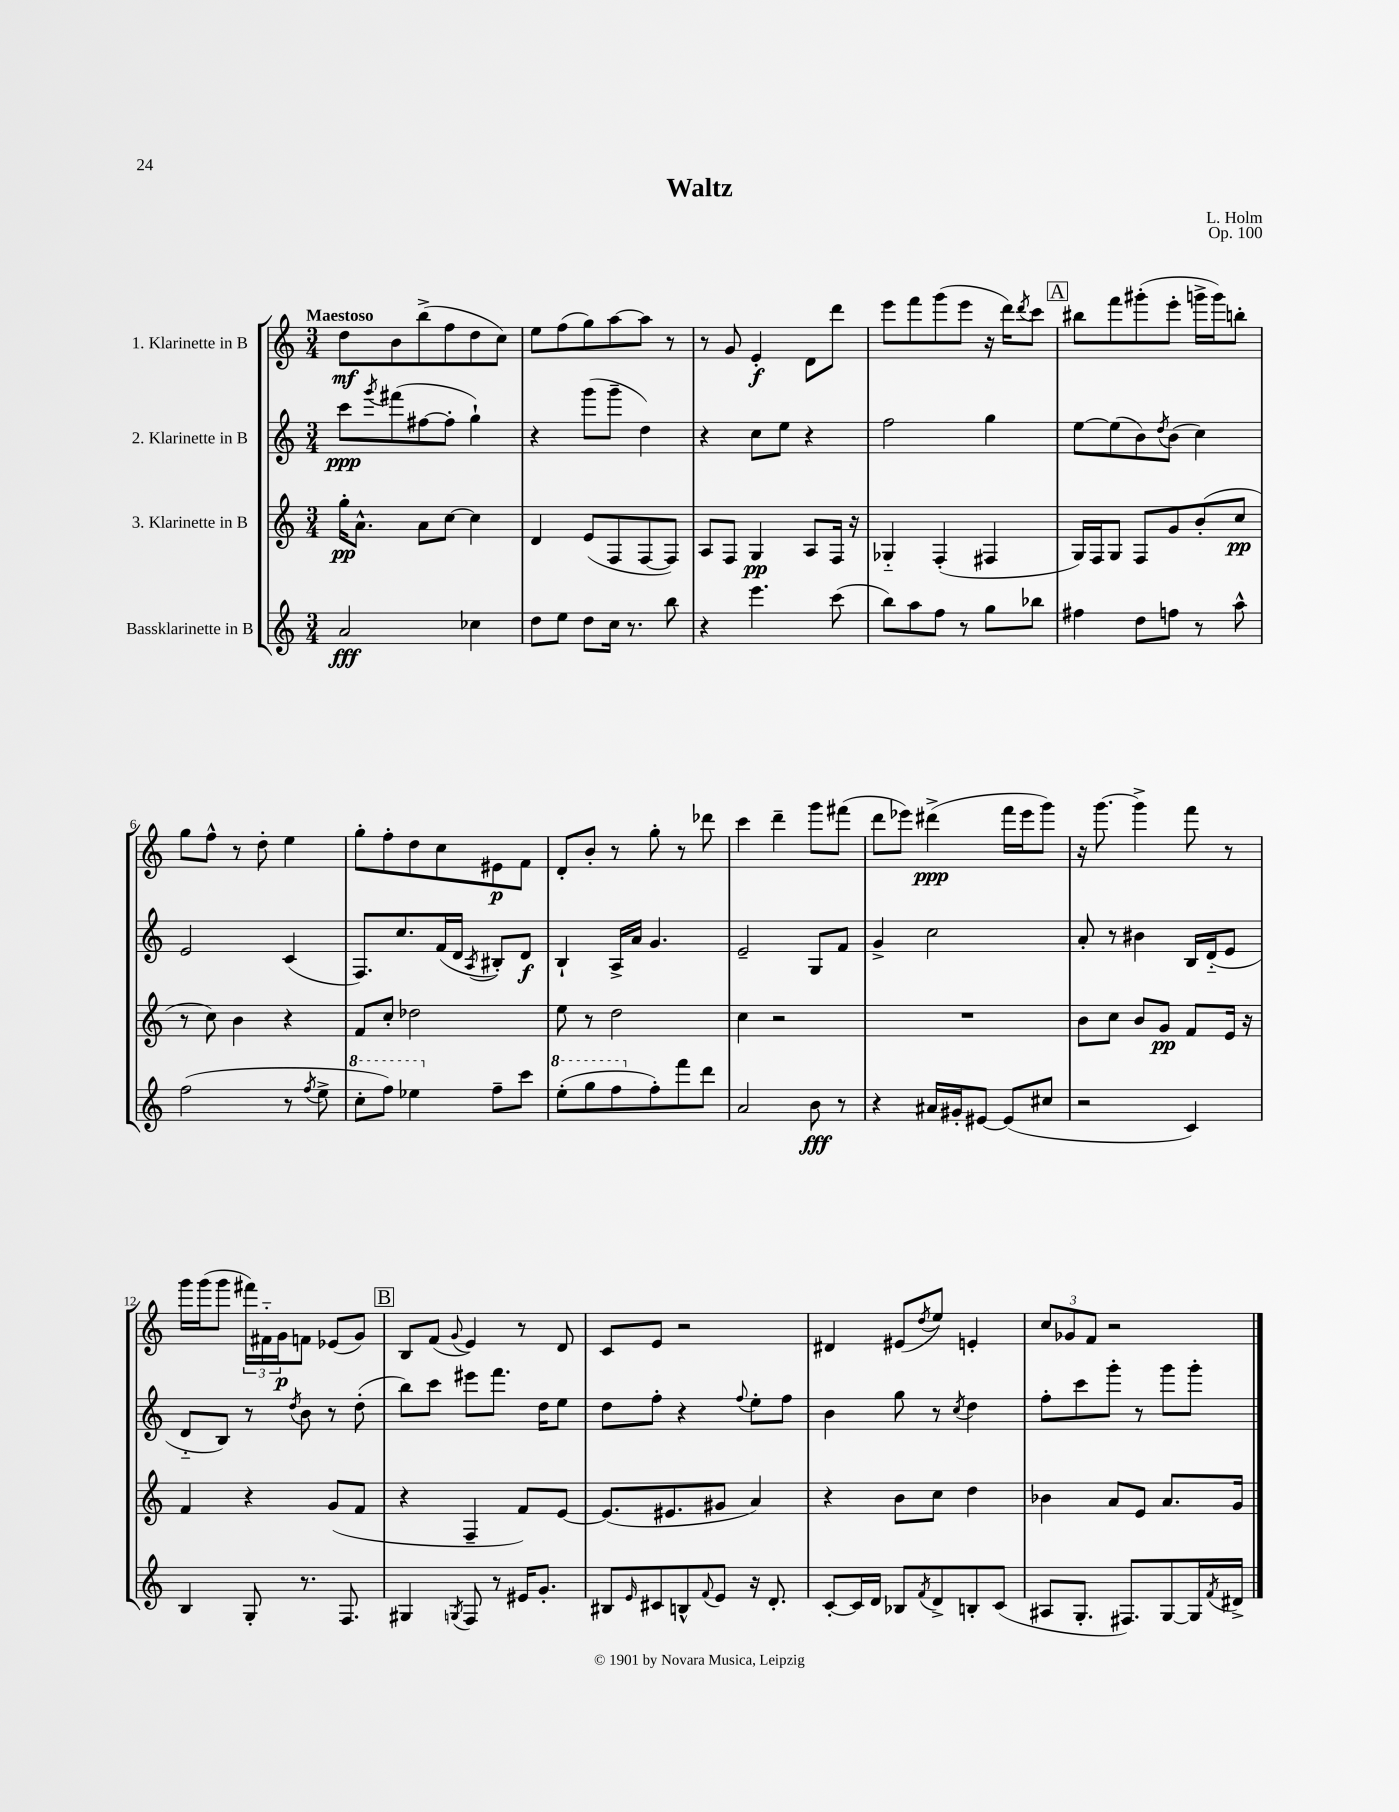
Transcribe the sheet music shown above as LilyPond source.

\header { title = "Waltz" composer = "L. Holm" opus = "Op. 100" }
<<
\new StaffGroup <<
\new Staff = "s0" \with { instrumentName = "1. Klarinette in B" } {
    \clef treble \key c \major \numericTimeSignature \time 3/4 \tempo "Maestoso"
    d''8\mf b'8 b''8->( f''8 d''8 c''8) |
    e''8 f''8( g''8) a''8~ a''8 r8 |
    r8 g'8 e'4-.\f d'8 d'''8 |
    e'''8 f'''8 g'''8( e'''8 r16 d'''16) \acciaccatura { d'''8 } c'''8 |
    \mark \markup { \box "A" } bis''8 f'''8 gis'''8-.( e'''8-. g'''16-> g'''16) b''8-. |
    g''8 f''8-^ r8 d''8-. e''4 |
    g''8-. f''8-. d''8 c''8 eis'8\p f'8 |
    d'8-. b'8-. r8 g''8-. r8 des'''8 |
    c'''4 d'''4-- g'''8 fis'''8( |
    d'''8 ees'''8) dis'''4->\ppp( f'''16 ees'''16 g'''8) |
    r16 g'''8.~ g'''4-> f'''8 r8 |
    g'''16 g'''16( g'''8 \tuplet 3/2 { fis'''16) fis'16-_ g'16\p } f'8 ees'8( g'8) |
    \mark \markup { \box "B" } b8 f'8( \appoggiatura { g'8 } e'4) r8 d'8 |
    c'8 e'8 r2 |
    dis'4 eis'8( \acciaccatura { d''8 } e''8) e'4-. |
    \tuplet 3/2 { c''8 ges'8 f'8 } r2 \bar "|." |
}
\new Staff = "s1" \with { instrumentName = "2. Klarinette in B" } {
    \clef treble \key c \major \numericTimeSignature \time 3/4
    c'''8\ppp \acciaccatura { g'''8 } fis'''8( fis''8~ fis''8-. g''4-!) |
    r4 g'''8( g'''8-- d''4) |
    r4 c''8 e''8 r4 |
    f''2 g''4 |
    \mark \markup { \box "A" } e''8~ e''8( b'8) \acciaccatura { d''8 } b'8( c''4) |
    e'2 c'4( |
    f8.) c''8. f'16( d'16 \acciaccatura { a8 } bis8-.) d'8\f |
    b4-! a16-> a'16 g'4. |
    e'2-- g8 f'8 |
    g'4-> c''2 |
    a'8-. r8 bis'4 b16 d'16-_( e'8 |
    d'8-_ b8) r8 \acciaccatura { d''8 } b'8 r8 d''8-.( |
    \mark \markup { \box "B" } b''8) c'''8 eis'''8 f'''8. d''16 e''8 |
    d''8 f''8-. r4 \appoggiatura { f''8 } e''8-. f''8 |
    b'4 g''8 r8 \acciaccatura { c''8 } d''4 |
    f''8-. c'''8 g'''8-. r8 g'''8 g'''8-. \bar "|." |
}
\new Staff = "s2" \with { instrumentName = "3. Klarinette in B" } {
    \clef treble \key c \major \numericTimeSignature \time 3/4
    g''16-.\pp a'8.-^ a'8 c''8~ c''4 |
    d'4 e'8( f8 f8~ f8) |
    a8 f8 g4\pp a8 f16 r16 |
    ges4-_ f4-.( fis4 |
    \mark \markup { \box "A" } g16) f16 g8 f8 g'8 b'8-.( c''8\pp |
    r8 c''8) b'4 r4 |
    f'8 c''8-. des''2 |
    e''8 r8 d''2 |
    c''4 r2 |
    R2. |
    b'8 c''8 b'8 g'8\pp f'8 e'16 r16 |
    f'4 r4 g'8( f'8 |
    \mark \markup { \box "B" } r4 f4-- f'8) e'8~ |
    e'8.( eis'8. gis'8 a'4) |
    r4 b'8 c''8 d''4 |
    bes'4 a'8 e'8 a'8. g'16 \bar "|." |
}
\new Staff = "s3" \with { instrumentName = "Bassklarinette in B" } {
    \clef treble \key c \major \numericTimeSignature \time 3/4
    a'2\fff ces''4 |
    d''8 e''8 d''8 c''16 r8. b''8 |
    r4 e'''4. c'''8( |
    b''8) a''8 f''8 r8 g''8 bes''8 |
    \mark \markup { \box "A" } fis''4 d''8 f''8 r8 a''8-^ |
    f''2( r8 \acciaccatura { f''8 } e''8-> |
    \ottava #1 c'''8-. f'''8) ees'''4 \ottava #0 f''8-- c'''8 |
    \ottava #1 e'''8-.( g'''8 f'''8 \ottava #0 f''8-.) f'''8 d'''8 |
    a'2 b'8\fff r8 |
    r4 ais'16 gis'16-. eis'8~ eis'8( cis''8 |
    r2 c'4) |
    b4 g8-. r8. f8. |
    \mark \markup { \box "B" } gis4 \acciaccatura { g8 } f8 r8 eis'16 g'8.-. |
    bis8 \grace { e'16 } cis'8 b8-^ \appoggiatura { f'8 } e'8 r16 d'8.-. |
    c'8~-. c'16 d'16 bes8 \acciaccatura { f'8 } d'8-> b8-. c'8( |
    ais8 g8.-. fis8.) g8~ g16 \acciaccatura { f'8 } dis'16-> \bar "|." |
}
>>
>>
